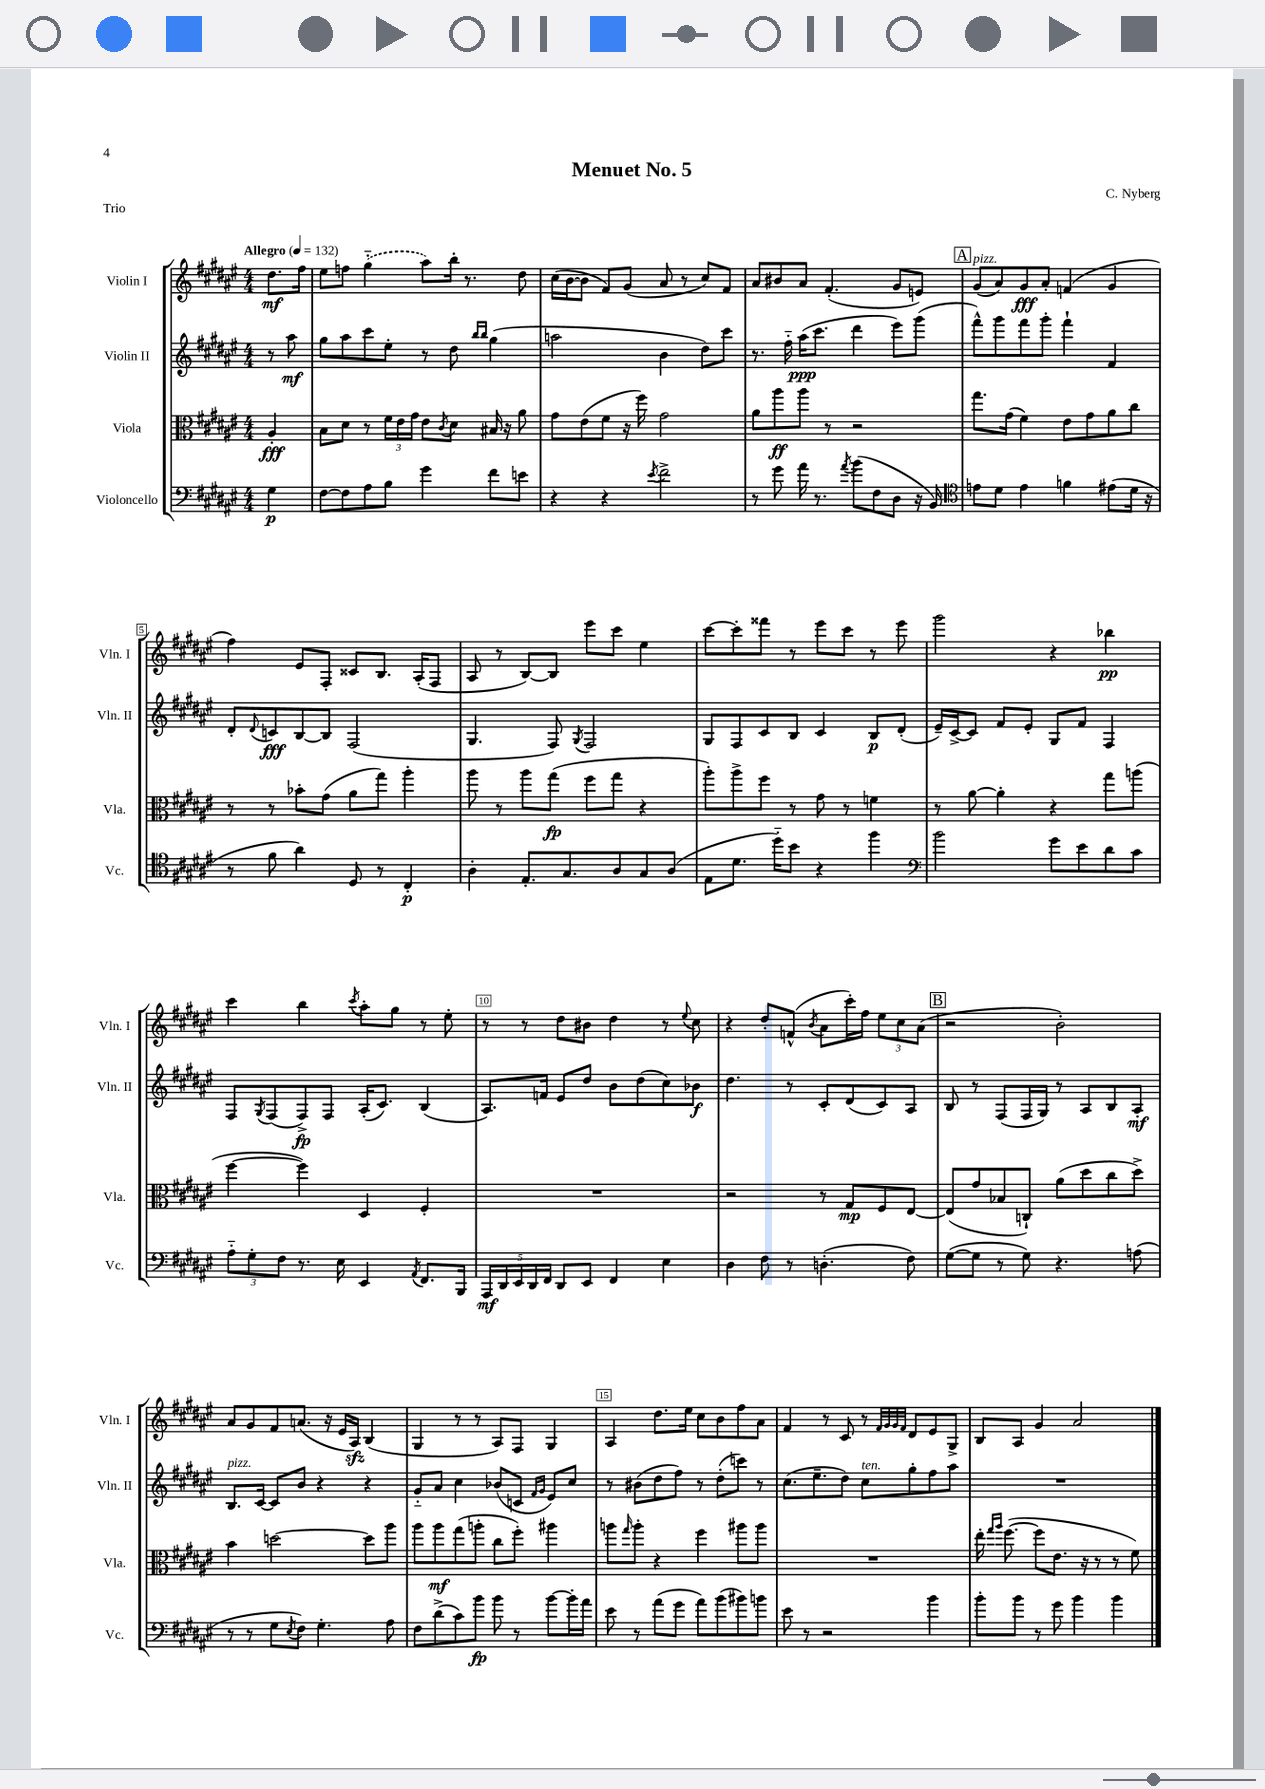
\header { title = "Menuet No. 5" composer = "C. Nyberg" piece = "Trio" }
<<
\new StaffGroup <<
\new Staff = "s0" \with { instrumentName = "Violin I" shortInstrumentName = "Vln. I" } {
    \clef treble \key fis \major \numericTimeSignature \time 4/4 \partial 4 \tempo "Allegro" 4 = 132
    dis''8.\mf fis''16 |
    eis''8 f''8 \once \slurDashed gis''4-_( ais''8) b''16-. r8. dis''8 |
    cis''16( b'16~ b'8 fis'8) gis'8( ais'8 r8 cis''8) fis'8 |
    ais'8 bis'8 ais'8 fis'4.-.( gis'8 e'8) |
    \mark \markup { \box "A" } gis'8^\markup { \italic "pizz." }( ais'8) gis'8\fff ais'8-. f'4( gis'4 |
    fis''4) eis'8 fis8-. cisis'8 b8. ais16-.( fis8 |
    ais8 r8 b8~) b8 eis'''8 cis'''8 eis''4 |
    cis'''8~ cis'''8-. fisis'''8 r8 eis'''8 cis'''8 r8 eis'''8 |
    gis'''2 r4 bes''4\pp |
    cis'''4 b''4 \acciaccatura { cis'''8 } ais''8-. gis''8 r8 eis''8-. |
    r8 r8 dis''8 bis'8 dis''4 r8 \appoggiatura { eis''8 } cis''8 |
    r4 dis''8-. f'8-^( \acciaccatura { b'8 } ais'8 cis'''16-.) fis''16 \tuplet 3/2 { eis''8 cis''8 ais'8( } |
    \mark \markup { \box "B" } r2 b'2-.) |
    ais'8 gis'8 fis'8 a'8.( r16 eis'16 ais16\sfz) b4( |
    gis4 r8 r8 ais8) fis8 gis4 |
    ais4 dis''8. eis''16 cis''8 b'8 fis''8 ais'8 |
    fis'4 r8 cis'8 r8 \grace { fis'32 gis'32 gis'32 fis'32 } dis'8 eis'8 gis8-> |
    b8 ais8 gis'4 ais'2 \bar "|." |
}
\new Staff = "s1" \with { instrumentName = "Violin II" shortInstrumentName = "Vln. II" } {
    \clef treble \key fis \major \numericTimeSignature \time 4/4 \partial 4
    r8 ais''8\mf |
    gis''8 ais''8 cis'''8 eis''8-. r8 dis''8 \grace { b''16 b''16 } gis''4( |
    a''2 b'4 dis''8) cis'''8 |
    r8. fis''16-_ ais''16\ppp( cis'''8. dis'''4 eis'''8) gis'''8( |
    \mark \markup { \box "A" } fis'''8-^) gis'''8 fis'''8 gis'''8-. fis'''4-! fis'4 |
    dis'8-. \appoggiatura { dis'8 } c'8\fff b8~ b8 fis2( |
    gis4. fis8) \acciaccatura { gis8 } fis2 |
    gis8 fis8 cis'8 b8 cis'4 b8\p dis'8-.( |
    eis'16--) cis'16~-> cis'8 fis'8 eis'8-. gis8 fis'8 fis4 |
    fis8 \acciaccatura { gis8 } fis8( fis8->\fp) fis8 ais16-.( cis'8.) b4( |
    ais8.) f'16 eis'8 dis''8 b'8 dis''8( cis''8) bes'8\f |
    dis''4. r8 cis'8-. dis'8( cis'8) ais8 |
    \mark \markup { \box "B" } b8 r8 fis8( fis16 gis16) r8 ais8 b8 ais8-.\mf |
    b8.^\markup { \italic "pizz." } cis'16~ cis'8 b'8 r4 r4 |
    gis'8-_ ais'8 cis''4 bes'8( c'8 \grace { fis'16 gis'16 } eis'8) cis''8 |
    r8 bis'8( dis''8 fis''8) r8 dis''8-.( c'''8) r8 |
    cis''8.( eis''8.-- dis''8) cis''8^\markup { \italic "ten." } gis''8-. fis''8 ais''8 |
    R1 \bar "|." |
}
\new Staff = "s2" \with { instrumentName = "Viola" shortInstrumentName = "Vla." } {
    \clef alto \key fis \major \numericTimeSignature \time 4/4 \partial 4
    ais4-.\fff |
    b8 dis'8 r8 \tuplet 3/2 { fis'16 eis'16 gis'16 } eis'8 \acciaccatura { cis'8 } dis'8 bis16 r16 ais'8 |
    gis'8 eis'8( fis'8 r16 fis''16) gis'2 |
    ais'8 ais''8\ff ais''8 r8 r2 |
    \mark \markup { \box "A" } gis''8. gis'16( fis'4) eis'8 gis'8 ais'8 cis''8 |
    r8 r8 bes'8-. gis'8( ais'8 gis''8) ais''4-. |
    ais''8 r8 ais''8 gis''8\fp( fis''8 gis''8 r4 |
    ais''8-.) ais''8-> fis''8 r8 gis'8 r8 f'4 |
    r8 ais'8~ ais'4-. r4 gis''8 a''8( |
    fis''4~ fis''4) dis4 fis4-. |
    R1 |
    r2 r8 gis8\mp fis8 eis8~ |
    \mark \markup { \box "B" } eis8( gis'8 bes8 c8-!) ais'8( dis''8 cis''8 dis''8->) |
    b'4 d''2~ d''8 ais''8 |
    ais''8 ais''8\mf gis''8( a''8-. cis''8 fis''8-.) ais''4 |
    a''8 \grace { gis''16 } a''8-. r4 fis''4 ais''8 ais''8 |
    R1 |
    eis''16-. \grace { gis''16 ais''16 } fis''8.~( fis''8 eis'8. r16 r8 r8 fis'8) \bar "|." |
}
\new Staff = "s3" \with { instrumentName = "Violoncello" shortInstrumentName = "Vc." } {
    \clef bass \key fis \major \numericTimeSignature \time 4/4 \partial 4
    gis4\p |
    fis8~ fis8 ais8 b8 gis'4 fis'8 e'8 |
    r4 r4 \acciaccatura { eis'8 } fis'2-> |
    r8 gis'8 ais'16 r8. \acciaccatura { ais'8 } b'8( fis8 dis8 r16 b,16) |
    \mark \markup { \box "A" } \clef tenor e'8 dis'8 e'4 f'4 eis'8( dis'16 r16 |
    r8 fis'8 ais'4) dis8 r8 cis4-.\p |
    ais4-. eis8.-. gis8. ais8 gis8 ais8( |
    eis8 dis'8. dis''16-_) b'8 r4 fis''4 |
    \clef bass b'2 gis'8 eis'8 dis'8 cis'8 |
    \tuplet 3/2 { ais8-_ gis8-. fis8 } r8. eis16 eis,4 \acciaccatura { ais,8 } fis,8. b,,16 |
    \tuplet 5/4 { ais,,16\mf dis,16 eis,16 dis,16 fis,16 } dis,8 eis,8 fis,4 eis4 |
    dis4 fis8 r8 d4.-.( fis8) |
    \mark \markup { \box "B" } gis8~( gis8 r8 gis8) r4. a8( |
    r8 r8 gis8 \acciaccatura { eis8 } fis8) gis4.-. ais8 |
    fis8 dis'8->( cis'8) b'8\fp b'8 r8 b'8~ b'16-. ais'16 |
    eis'8 r8 ais'8( gis'8 ais'8) b'8( bis'8) b'8 |
    eis'8 r8 r2 b'4 |
    b'8-. b'8 r8 gis'8 b'4 b'4 \bar "|." |
}
>>
>>
\layout { \context { \Score \override BarNumber.break-visibility = ##(#f #t #t) barNumberVisibility = #(every-nth-bar-number-visible 5) \override BarNumber.stencil = #(make-stencil-boxer 0.1 0.3 ly:text-interface::print) } }
